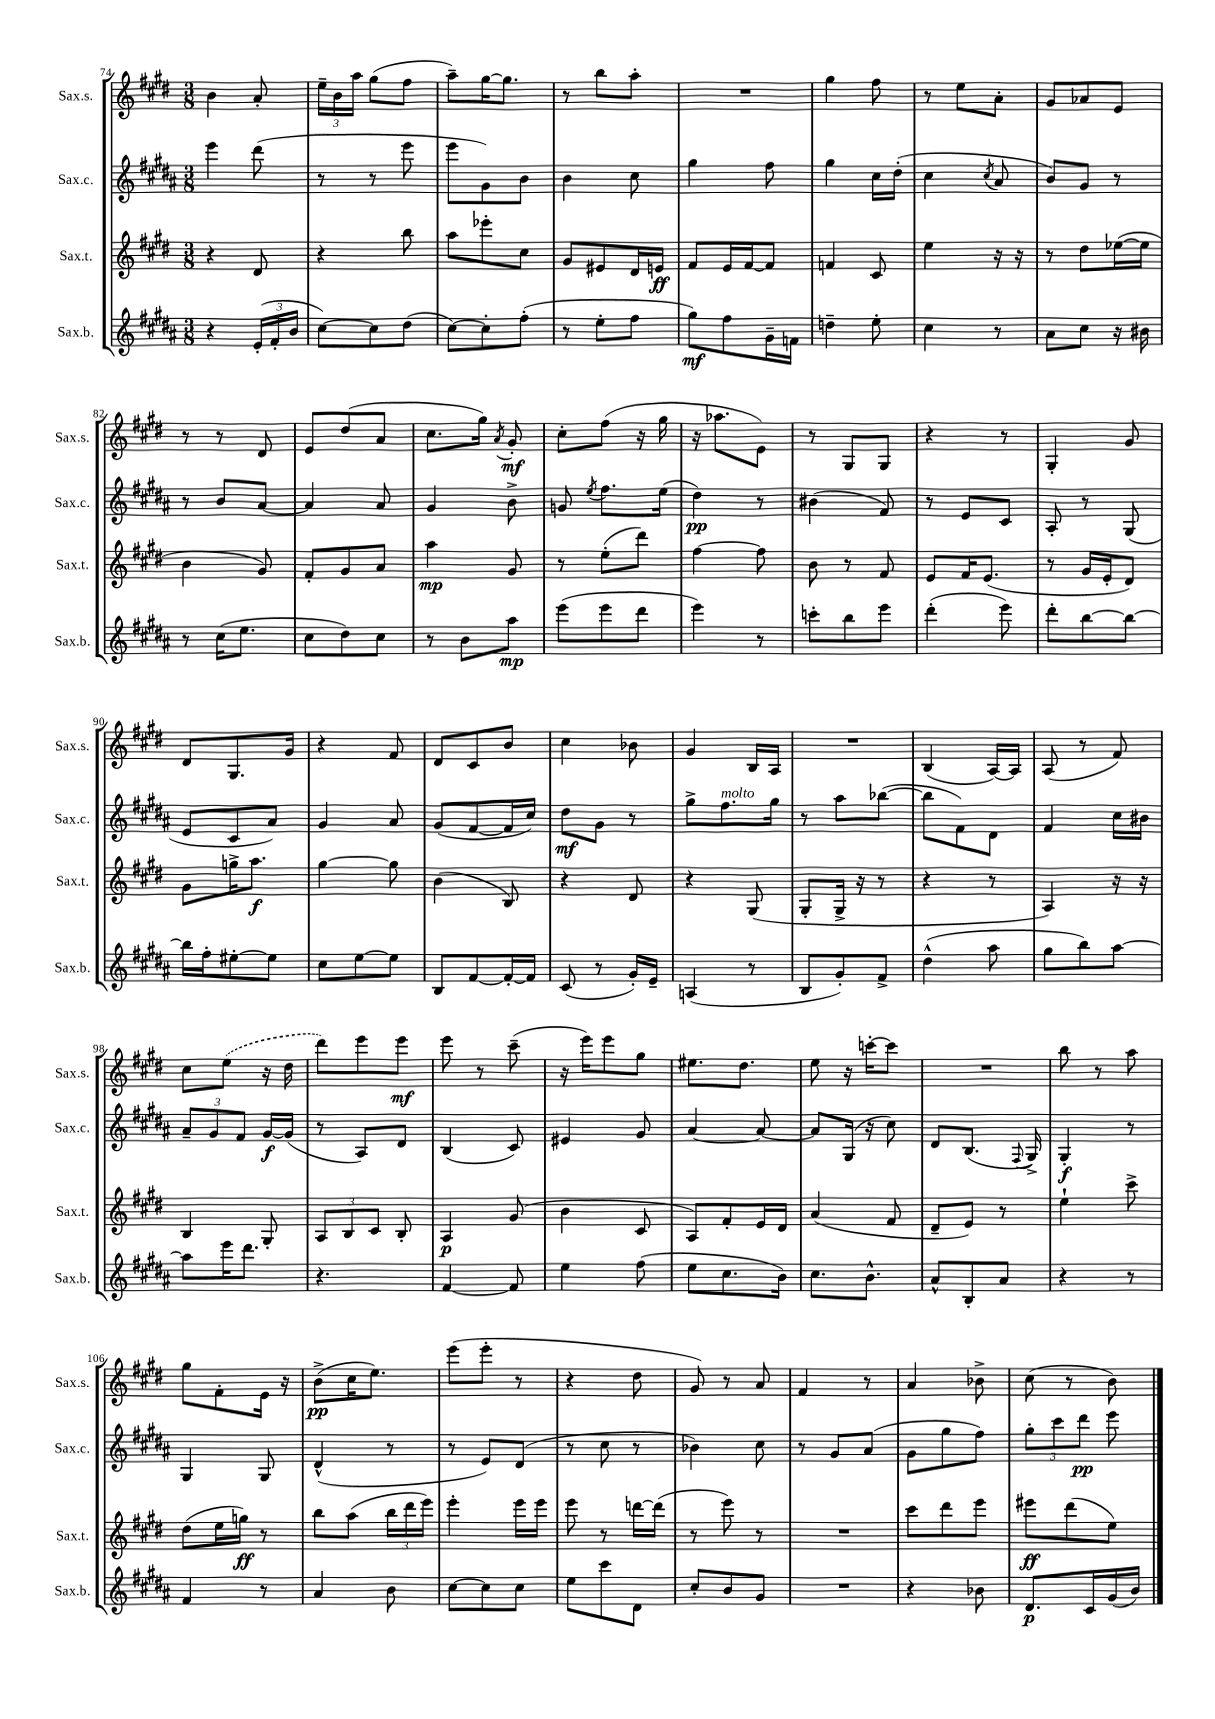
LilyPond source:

<<
\new StaffGroup <<
\new Staff = "s0" \with { instrumentName = "Sax.s." shortInstrumentName = "Sax.s." } {
    \clef treble \key e \major \numericTimeSignature \time 3/8
    \autoBeamOff b'4 a'8-. |
    \tuplet 3/2 { e''16[-- b'16 a''16] } gis''8[( fis''8] |
    a''8[--) gis''16~ gis''8.] |
    r8 b''8[ a''8]-. |
    R4. |
    gis''4 fis''8 |
    r8 e''8[ a'8]-. |
    gis'8[ aes'8 e'8] |
    r8 r8 dis'8 |
    e'8[ dis''8( a'8] |
    cis''8.[ gis''16]) \acciaccatura { a'8 } gis'8-.\mf |
    cis''8[-. fis''8]( r16 gis''16 |
    r16 aes''8.[ e'8]) |
    r8 gis8[ gis8] |
    r4 r8 |
    gis4-. gis'8 |
    dis'8[ gis8. gis'16] |
    r4 fis'8 |
    dis'8[ cis'8 b'8] |
    cis''4 bes'8 |
    gis'4 b16[ a16] |
    R4. |
    b4( a16[~) a16] |
    a8( r8 fis'8) |
    cis''8[ \once \slurDashed e''8]( r16 dis''16 |
    dis'''8[) e'''8 e'''8]\mf |
    e'''8 r8 cis'''8--( |
    r16 e'''16[) e'''8 gis''8] |
    eis''8.[ dis''8.] |
    e''8 r16 c'''16[~-. c'''8] |
    R4. |
    b''8 r8 a''8 |
    gis''8[ fis'8-. e'16] r16 |
    b'8[->\pp( cis''16 e''8.]) |
    e'''8[( e'''8]-. r8 |
    r4 dis''8 |
    gis'8) r8 a'8 |
    fis'4 r8 |
    a'4 bes'8-> |
    cis''8( r8 b'8) \bar "|." |
}
\new Staff = "s1" \with { instrumentName = "Sax.c." shortInstrumentName = "Sax.c." } {
    \clef treble \key b \major \numericTimeSignature \time 3/8
    \autoBeamOff e'''4 dis'''8( |
    r8 r8 e'''8 |
    e'''8[ gis'8) b'8] |
    b'4 cis''8 |
    gis''4 fis''8 |
    gis''4 cis''16[ dis''16]-.( |
    cis''4 \acciaccatura { cis''8 } ais'8 |
    b'8[) gis'8] r8 |
    r8 b'8[ ais'8]~ |
    ais'4 ais'8 |
    gis'4 b'8-> |
    g'8 \acciaccatura { e''8 } fis''8.[ e''16]( |
    dis''4\pp) r8 |
    bis'4( fis'8) |
    r8 e'8[ cis'8] |
    ais8-. r8 gis8( |
    e'8[ cis'8 ais'8]) |
    gis'4 ais'8 |
    gis'8[( fis'8~ fis'16 cis''16]) |
    dis''8[\mf gis'8] r8 |
    gis''8[-> fis''8.^\markup { \italic "molto" } gis''16] |
    r8 ais''8[ bes''8]~( |
    bes''8[ fis'8) dis'8] |
    fis'4 cis''16[ bis'16] |
    \tuplet 3/2 { ais'8[-- gis'8 fis'8] } gis'16[~\f gis'16]( |
    r8 ais8[) dis'8] |
    b4( cis'8) |
    eis'4 gis'8 |
    ais'4~ ais'8~ |
    ais'8[ gis16]( r16 cis''8) |
    dis'8[ b8.]( \appoggiatura { fis8 } gis16->) |
    gis4-.\f r8 |
    gis4 gis8 |
    dis'4-^( r8 |
    r8 e'8[) dis'8]( |
    r8 cis''8 r8 |
    bes'4) cis''8 |
    r8 gis'8[ ais'8]( |
    gis'8[ gis''8 fis''8]) |
    \tuplet 3/2 { gis''8[-. cis'''8 dis'''8]\pp } e'''8 \bar "|." |
}
\new Staff = "s2" \with { instrumentName = "Sax.t." shortInstrumentName = "Sax.t." } {
    \clef treble \key e \major \numericTimeSignature \time 3/8
    \autoBeamOff r4 dis'8 |
    r4 b''8 |
    a''8[ ees'''8-. cis''8] |
    gis'8[ eis'8 dis'16 e'16]\ff |
    fis'8[ e'16 fis'16~ fis'8] |
    f'4 cis'8 |
    e''4 r16 r16 |
    r8 dis''8[ ees''16~( ees''16] |
    b'4 gis'8) |
    fis'8[-. gis'8 a'8] |
    a''4\mp gis'8 |
    r8 e''8[-.( dis'''8]) |
    fis''4~ fis''8 |
    b'8 r8 fis'8 |
    e'8[ fis'16 e'8.]( |
    r8 gis'16[ e'16-. dis'8]) |
    gis'8[ g''16-> a''8.]\f |
    gis''4~ gis''8 |
    b'4( b8) |
    r4 dis'8 |
    r4 gis8( |
    gis8[-. gis16]-> r16 r8 |
    r4 r8 |
    a4) r16 r16 |
    b4 gis8-. |
    \tuplet 3/2 { a8[ b8 cis'8] } b8-. |
    a4\p gis'8( |
    b'4 cis'8 |
    a8[) fis'8-. e'16 dis'16] |
    a'4( fis'8 |
    dis'8[-- e'8]) r8 |
    e''4-! cis'''8-> |
    dis''8[( e''16 g''16]\ff) r8 |
    b''8[ a''8]( \tuplet 3/2 { b''16[ dis'''16 e'''16]) } |
    e'''4-. e'''16[ e'''16] |
    e'''8 r8 d'''16[~ d'''16]( |
    r8 e'''8) r8 |
    R4. |
    cis'''8[ dis'''8 e'''8] |
    eis'''8[\ff dis'''8( e''8]) \bar "|." |
}
\new Staff = "s3" \with { instrumentName = "Sax.b." shortInstrumentName = "Sax.b." } {
    \clef treble \key b \major \numericTimeSignature \time 3/8
    \autoBeamOff r4 \tuplet 3/2 { e'16[-.( fis'16-. b'16] } |
    cis''8[~) cis''8 dis''8]( |
    cis''8[~) cis''8-. fis''8]-.( |
    r8 e''8[-. fis''8] |
    gis''8[\mf) fis''8 gis'16-- f'16] |
    d''4-- e''8-. |
    cis''4 r8 |
    ais'8[ cis''8] r16 bis'16 |
    r8 cis''16[( e''8.] |
    cis''8[ dis''8) cis''8] |
    r8 b'8[ ais''8]\mp |
    e'''8[( e'''8 dis'''8] |
    e'''4) r8 |
    c'''8[-. b''8 e'''8] |
    dis'''4-.( e'''8) |
    dis'''8[-. b''8~ b''8]~ |
    b''16[ fis''16-. eis''8~-. eis''8] |
    cis''8[ e''8~ e''8] |
    b8[ fis'8~ fis'16~-. fis'16] |
    cis'8( r8 gis'16[-.) e'16]-- |
    a4( r8 |
    b8[ gis'8-.) fis'8]-> |
    dis''4-^( ais''8 |
    gis''8[ b''8) ais''8]~ |
    ais''8[ e'''16 dis'''8.] |
    r4. |
    fis'4~ fis'8 |
    e''4 fis''8( |
    e''8[ cis''8. b'16]) |
    cis''8.[ b'8.]-^ |
    ais'8[-^ b8-. ais'8] |
    r4 r8 |
    fis'4 r8 |
    ais'4 b'8 |
    cis''8[~ cis''8 cis''8] |
    e''8[ cis'''8 dis'8] |
    cis''8[-. b'8 gis'8] |
    R4. |
    r4 bes'8 |
    dis'8.[\p cis'16 gis'16( b'16]) \bar "|." |
}
>>
>>
\layout { \context { \Score currentBarNumber = #74 } }
